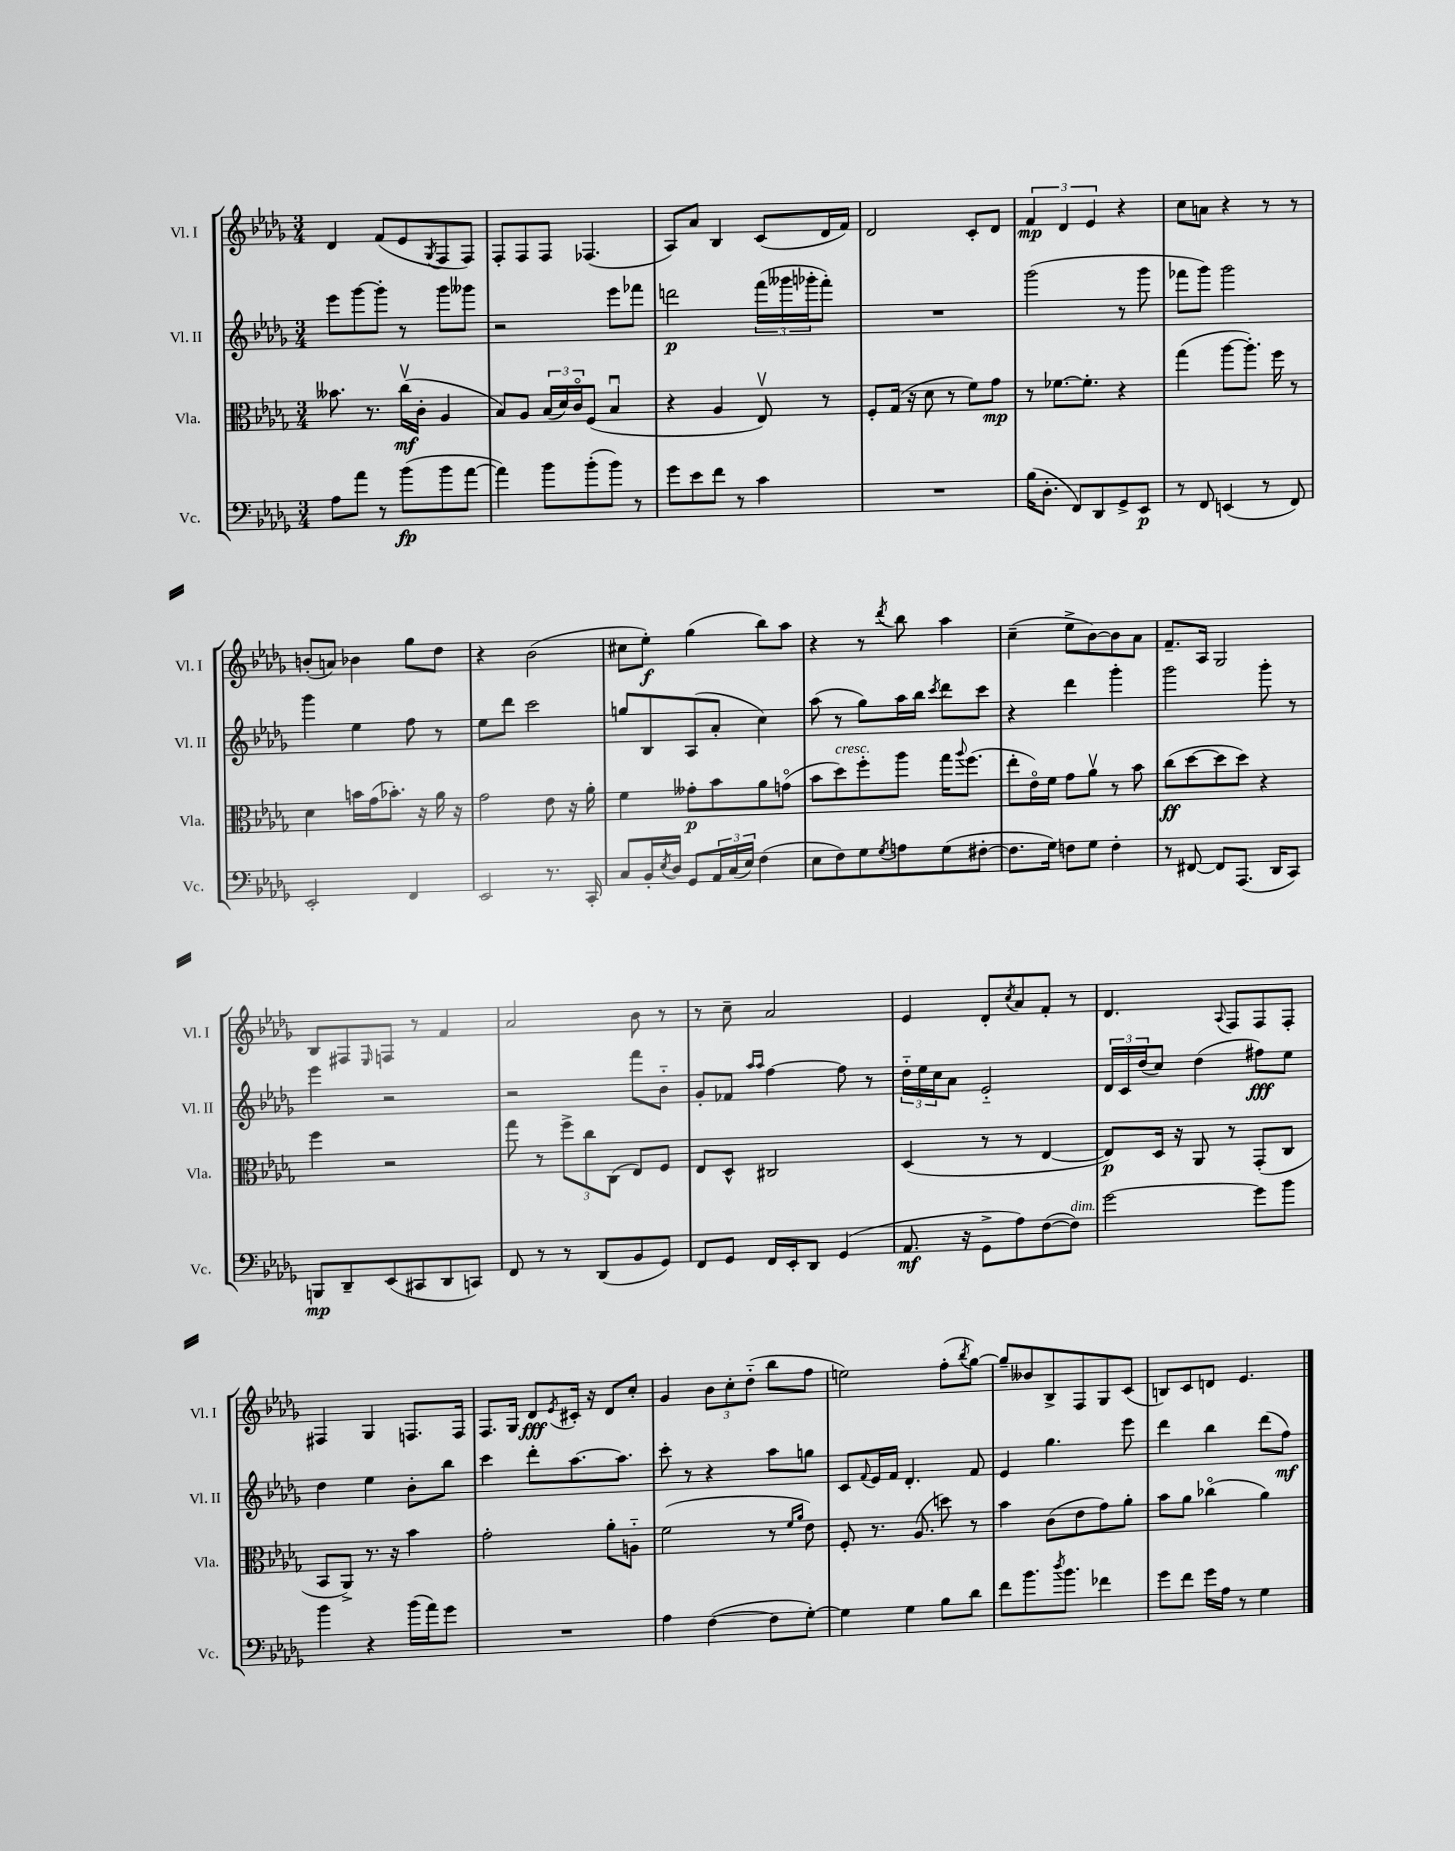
<<
\new StaffGroup <<
\new Staff = "s0" \with { instrumentName = "Vl. I" shortInstrumentName = "Vl. I" } {
    \clef treble \key des \major \numericTimeSignature \time 3/4
    des'4 f'8( ees'8 \acciaccatura { ges8 } f8 f8) |
    f8-. f8 f8 fes4.( |
    aes8) aes'8 bes4 c'8( des'16 f'16) |
    des'2 c'8-. des'8 |
    \tuplet 3/2 { f'4\mp des'4 ees'4 } r4 |
    c''8 a'8 r4 r8 r8 |
    b'8-.( a'8) bes'4 ges''8 des''8 |
    r4 bes'2( |
    cis''8 ees''8-.\f) ges''4( bes''8) aes''8 |
    r4 r8 \acciaccatura { des'''8 } bes''8 aes''4 |
    c''4--( ees''8-> bes'8~) bes'8 aes'8 |
    f'8.-- aes16 ges2 |
    bes8 fis8 \grace { ees16 } f8 r8 f'4 |
    aes'2 bes'8 r8 |
    r8 c''8-- aes'2 |
    ees'4 des'8-. \acciaccatura { c''8 } aes'8 f'8-. r8 |
    des'4. \appoggiatura { aes8 } f8 f8 f8-. |
    fis4 ges4 f8. f16 |
    f8. ges16 des'8\fff \acciaccatura { ees'8 } cis'16-. r16 des'8 c''8-. |
    ges'4 \tuplet 3/2 { bes'8 c''8-. des''8-_( } bes''8 f''8 |
    e''2) f''8-.( \acciaccatura { bes''8 } ges''8~) |
    ges''8-- beses'8 bes8-> f8 ges8 c'8( |
    b8) c'8 d'8 ees'4. \bar "|." |
}
\new Staff = "s1" \with { instrumentName = "Vl. II" shortInstrumentName = "Vl. II" } {
    \clef treble \key des \major \numericTimeSignature \time 3/4
    ees'''8 ges'''8~ ges'''8-. r8 ges'''8 geses'''8 |
    r2 ees'''8 fes'''8 |
    d'''2\p \tuplet 3/2 { f'''16( geses'''16 ges'''16-. } f'''8-.) |
    R2. |
    ges'''2( r8 ges'''8 |
    fes'''8 ges'''8) ges'''2 |
    ges'''4 ees''4 f''8 r8 |
    ees''8 des'''8 c'''2 |
    g''8 bes8 aes8( aes'8-. c''4) |
    aes''8( r8 ges''8) aes''16 bes''16 \acciaccatura { c'''8 } des'''8 c'''8 |
    r4 des'''4 ges'''4-. |
    ges'''2 ges'''8-. r8 |
    ees'''4 r2 |
    r2 f'''8 bes'8-_ |
    ges'8-. fes'8 \grace { aes''16 aes''16 } f''4~ f''8 r8 |
    \tuplet 3/2 { des''16-_ ees''16 c''16 } aes'8 ees'2-_ |
    \tuplet 3/2 { des'16 c'16 des''16( } c''8) des''4( fis''8\fff) ees''8 |
    des''4 ees''4 bes'8-. bes''8 |
    c'''4 des'''8-. aes''8.~ aes''8. |
    c'''8-. r8 r4 aes''8 g''8 |
    c'8 \appoggiatura { f'8 } ees'16 f'16 des'4.-. f'8 |
    ees'4 ges''4. ees'''8 |
    des'''4 bes''4 des'''8( f''8\mf) \bar "|." |
}
\new Staff = "s2" \with { instrumentName = "Vla." shortInstrumentName = "Vla." } {
    \clef alto \key des \major \numericTimeSignature \time 3/4
    beses'8. r8. c''16\upbow\mf( c'16-. aes4 |
    bes8) aes8 \tuplet 3/2 { bes16( des'16) c'16\flageolet } f8( bes4\downbow |
    r4 aes4 ees8\upbow) r8 |
    f8-. ges16( r16 des'8 r8 f'8) ges'8\mp |
    r8 fes'8.~ fes'8.-. r4 |
    ges''4( aes''8~ aes''8.-.) f''16 r8 |
    des'4 b'16 ges'16( bes'8.-.) r16 aes'16 r16 |
    ges'2 ees'8 r16 aes'16-. |
    f'4 geses'8-.\p bes'8 aes'8 g'8\flageolet( |
    bes'8 des''8^\markup { \italic "cresc." }) f''8-. aes''8 ges''16 \appoggiatura { aes''8 } f''8.( |
    ees''8-. ees'16\flageolet) f'16 ges'8 aes'8\upbow r8 bes'8 |
    c''8\ff( des''8~ des''8 des''8) r4 |
    f''4 r2 |
    ges''8 r8 \tuplet 3/2 { f''8-> c''8 c8( } ees8) f8 |
    ees8 des8-^ cis2 |
    des4( r8 r8 ees4~ |
    ees8\p) des16 r16 aes,8 r8 ges,8-.( c8 |
    bes,8 aes,8->) r8. r16 bes'4 |
    ges'2-. aes'8-. a8-_ |
    f'2( r8 \grace { f'16 aes'16 } ees'8) |
    f8-. r8. aes8.( d''8) r8 |
    bes'4 c'8( ees'8 ges'8) aes'8-. |
    bes'8 aes'8 ces''4\flageolet( aes'4) \bar "|." |
}
\new Staff = "s3" \with { instrumentName = "Vc." shortInstrumentName = "Vc." } {
    \clef bass \key des \major \numericTimeSignature \time 3/4
    aes8 aes'8 r8 bes'8\fp( bes'8 aes'8~ |
    aes'4) bes'8 bes'8-.( bes'8) r8 |
    ges'8 ees'8 f'8 r8 c'4 |
    R2. |
    bes16( des8.-. f,8) des,8 ges,8-> ees,8\p |
    r8 f,8 e,4( r8 f,8) |
    ees,2-. f,4 |
    ees,2 r8. c,16-. |
    c8 bes,16-. \acciaccatura { ees8 } des16 ges,8 \tuplet 3/2 { aes,16 c16( ees16) } f4( |
    ees8 f8) ges8 \acciaccatura { ges8 } a8 ges8( fis8~-. |
    fis8. ges16) f8 ges8 f4-. |
    r8 fis,8~ fis,8 aes,,8.( des,16 c,8) |
    b,,8\mp des,8-- ees,8( cis,8 des,8 c,8) |
    f,8 r8 r8 des,8( bes,8 ges,8) |
    f,8 ges,8 f,16 ees,16-. des,8 ges,4( |
    aes,8.\mf r16 ges,8-> aes8) f8~( f8^\markup { \italic "dim." }) |
    ges'2~ ges'8 bes'8 |
    bes'4 r4 bes'16( aes'16) ges'8 |
    R2. |
    aes4 f4~( f8 ges8~-.) |
    ges4 ges4 bes8 des'8 |
    f'8 bes'8. \acciaccatura { des''8 } bes'8. fes'4 |
    ges'8 f'8 ges'16 aes16 r8 ges4 \bar "|." |
}
>>
>>
\layout { \context { \Score \remove "Bar_number_engraver" } }
